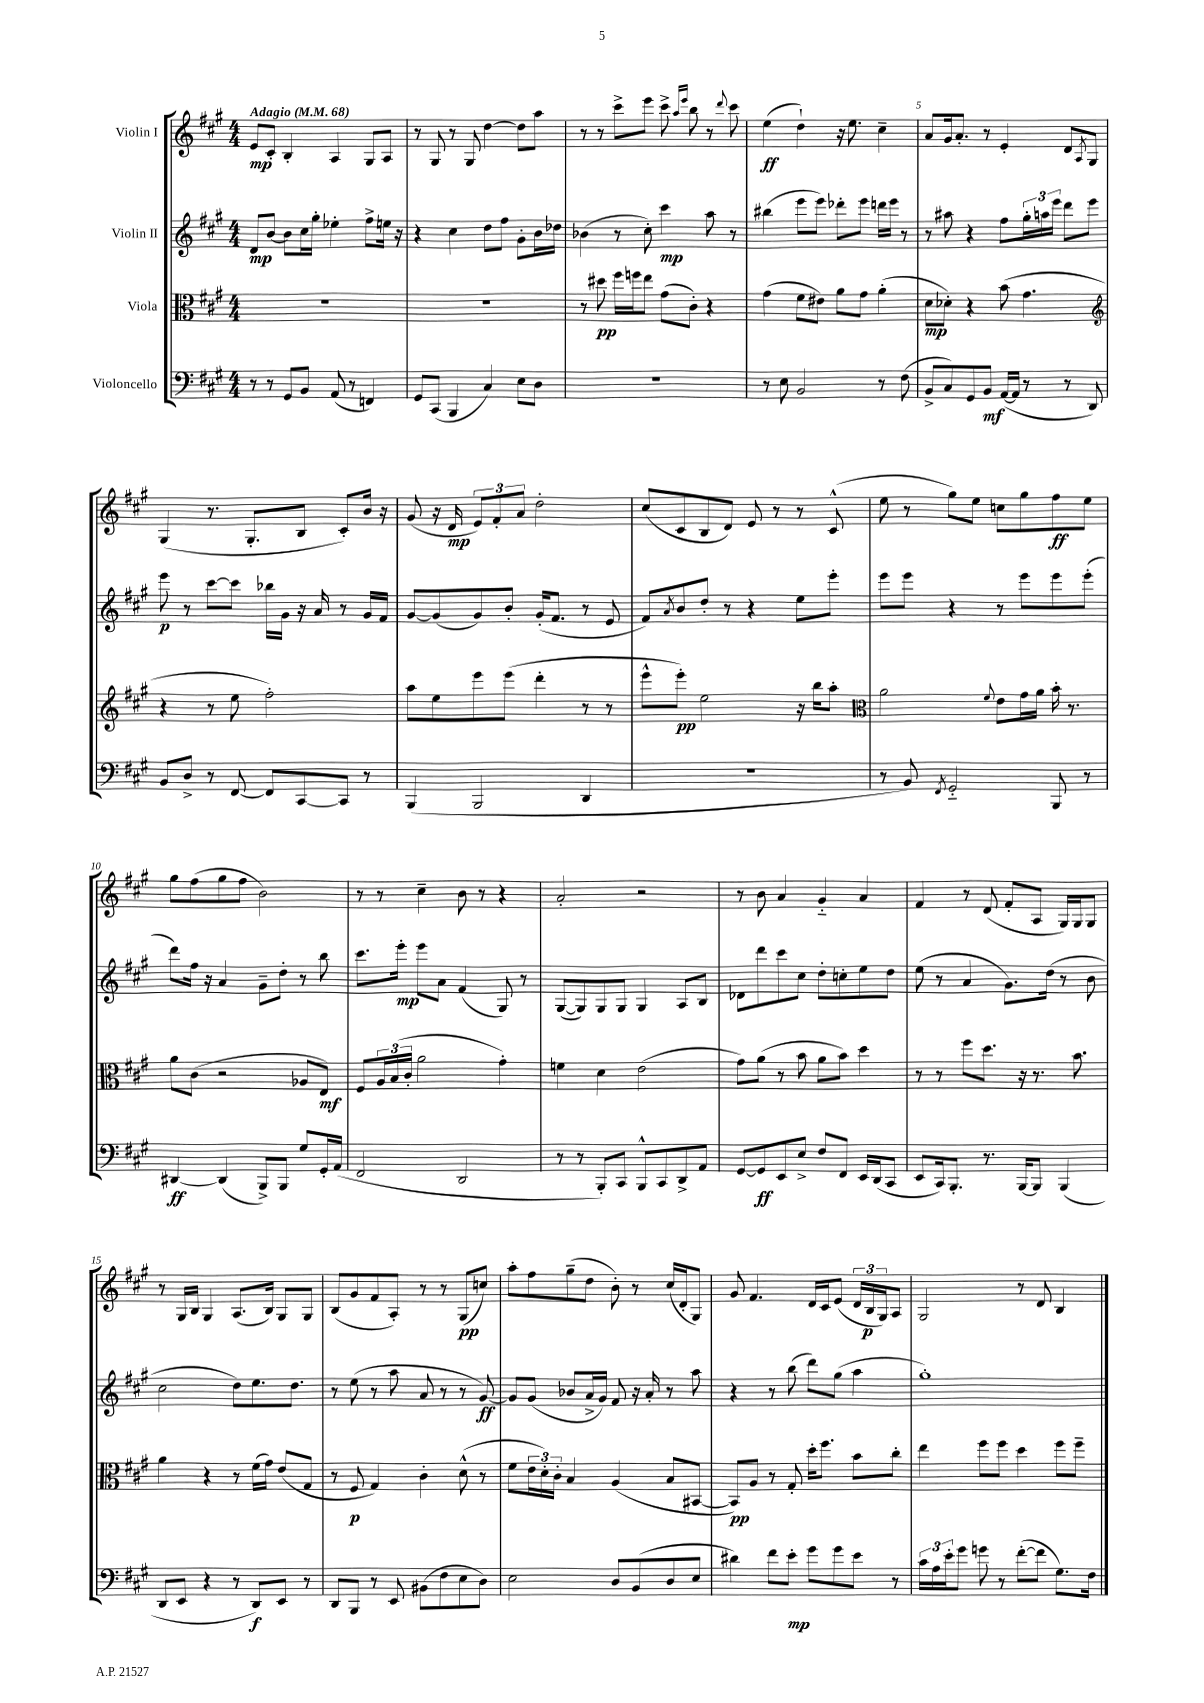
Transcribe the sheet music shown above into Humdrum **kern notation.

**kern	**kern	**kern	**kern
*staff4	*staff3	*staff2	*staff1
*clefF4	*clefC3	*clefG2	*clefG2
*k[f#c#g#]	*k[f#c#g#]	*k[f#c#g#]	*k[f#c#g#]
*M4/4	*M4/4	*M4/4	*M4/4
*MM68	*MM68	*MM68	*MM68
8r	1r	8d	8e
8r	.	[8b	8c#'
8GG#	.	8b]	4B'
8BB	.	16cc#	.
.	.	16gg#'	.
(8AA	.	4ee-'	4A
8r	.	.	.
4FF)	.	8ff#^	8G#
.	.	16ee	8A
.	.	16r	.
=	=	=	=
8GG#	1r	4r	8r
(8CC#	.	.	8G#
4BBB	.	4cc#	8r
.	.	.	8G#
4C#)	.	8dd	[4dd
.	.	8ff#	.
8E	.	8g#'	8dd]
8D	.	16b	8aa
.	.	16dd-	.
=	=	=	=
1r	8r	(4b-	8r
.	8dd#	.	8r
.	16ff#	8r	8ccc#^
.	16ff	.	.
.	8ee	8cc#')	8eee
.	(8g#	4ccc#	8ccc#^
.	.	.	16qqaa
.	.	.	16qqeee
.	8c#')	.	8bb
.	4r	8aa	8r
.	.	.	8qqddd
.	.	8r	8ccc#
=	=	=	=
8r	(4g#	(4bb#	(4ee
8E	.	.	.
2BB	8f#	8eee	4dd`)
.	8e#)	8eee)	.
.	8a	8ddd-'	16r
.	.	.	8.ee
.	8g#	8eee	.
8r	(4a'	16ddd	4cc#~
.	.	16eee	.
(8F#	.	8r	.
=	=	=	=
8BB^	8d	8r	8a
8C#)	8d-')	8aa#	16g#
.	.	.	8.a'
8GG#	4r	4r	.
8BB	.	.	8r
([16AA	(8b	8ff#	4e'
16AA]	.	.	.
8r	4.g#	24gg#'	.
.	.	24aa	.
.	.	24eee	.
8r	.	8ddd	8d
.	.	.	8qA
8DD)	.	8eee	8G#
=	=	=	=
*	*clefG2	*	*
8BB	4r	8eee	(4G#
8D^	.	8r	.
8r	8r	[8ccc#	8.r
[8FF#	8ee	8ccc#]	.
.	.	.	8.G#'
8FF#]	2ff#')	16bb-	.
.	.	16g#	.
[8CC#	.	16r	8B
.	.	16a	.
8CC#]	.	8r	8c#')
8r	.	16g#	16b
.	.	16f#	16r
=	=	=	=
(4BBB	8aa	[8g#	(8g#
.	8ee	(8g#]	16r
.	.	.	16d
2BBB	8eee	8g#)	12e)
.	.	.	12f#'
.	(8eee	8b'	.
.	.	.	12a
.	4ddd'	(16g#'	2dd'
.	.	8.f#	.
4DD	8r	8r	.
.	8r	8e	.
=	=	=	=
1r	8eee^^	8f#)	(8cc#
.	.	8qa	.
.	8eee')	8b	8c#
.	2ee	8dd'	8B
.	.	8r	8d)
.	.	4r	8e
.	.	.	8r
.	16r	8ee	8r
.	16bb	.	.
.	8aa'	8eee'	(8c#^^
=	=	=	=
*	*clefC3	*	*
8r	2a	8eee	8ee
8BB)	.	8eee	8r
8qFF#	.	.	.
2GG#'~	.	4r	8gg#)
.	.	.	8ee
.	8qqf#	.	.
.	8e	8r	8cc
.	16g#	8eee	8gg#
.	16a	.	.
8BBB	16b'	8eee	8ff#
.	8.r	.	.
8r	.	(8eee'	8ee
=	=	=	=
[4DD#	8a	8ddd)	8gg#
.	(8c#	16ff#	(8ff#
.	.	16r	.
(4DD#]	2r	4a	8gg#
.	.	.	8ff#
8BBB^)	.	8g#~	2b)
8BBB	.	8dd'	.
8G#	8A-	8r	.
16GG#'	8E)	8bb	.
(16AA	.	.	.
=	=	=	=
2FF#	8F#	8.ccc#	8r
.	24A	.	8r
.	(24B	.	.
.	.	16eee'	.
.	24c#'	.	.
.	2a	8eee	4cc#~
.	.	8a	.
2DD	.	(4f#	8b
.	.	.	8r
.	4g#')	8G#)	4r
.	.	8r	.
=	=	=	=
8r	4f	([8G#	2a'
8r	.	8G#])	.
8BBB')	4d	8G#	.
8CC#	.	8G#	.
8BBB^^	(2e	4G#	2r
8CC#	.	.	.
8DD^	.	8A	.
8AA	.	8B	.
=	=	=	=
[8GG#	8g#)	8d-	8r
8GG#]	(8a	8ddd	8b
8EE	8r	8ccc#	4a
8E^	8b	8cc#	.
8F#	8a	8dd'	4g#'~
8FF#	8b)	8cc'	.
16EE	4dd	8ee	4a
(16DD	.	.	.
8CC#	.	8dd	.
=	=	=	=
8EE	8r	(8ee	4f#
16CC#)	8r	8r	.
8.BBB'	.	.	.
.	8ff#	4a	8r
8.r	8.dd	.	(8d
.	.	8.g#)	8f#'
[16BBB	16r	.	.
8BBB]	8.r	.	8A
.	.	(16dd	.
(4BBB	.	8r	16G#)
.	8.b	.	16G#
.	.	8b	8G#
=	=	=	=
8DD	4a	2cc#	8r
8EE	.	.	16G#
.	.	.	16B
4r	4r	.	4G#
8r	8r	8dd)	(8.A
8DD)	(16f#	8.ee	.
.	16g#)	.	16B)
8EE	(8e	.	8G#
.	.	8.dd	.
8r	8G#	.	8G#
=	=	=	=
8DD	8r	8r	(8B
8BBB	8F#	(8ee	8g#
8r	4G#)	8r	8f#
8EE	.	8aa	8A')
(8BB#	4c#'	8a	8r
8F#	.	8r	8r
8E	(8d^^	8r	(8G#
8D)	8r	[8g#)	8cc)
=	=	=	=
2E	8f#	8g#]	8aa'
.	24e	(8g#	8ff#
.	24d')	.	.
.	24c#'	.	.
.	4B	8b-	(8gg#~
.	.	16a^	8dd
.	.	16g#)	.
8D	(4A	8f#	8b')
(8BB	.	16r	8r
.	.	16a'	.
8D	8B	8r	(16cc#
.	.	.	16d'
8E	[8BB#	8aa	8G#)
=	=	=	=
4d#)	8BB#])	4r	8g#
.	8A	.	4.f#
8f#	8r	8r	.
8e'	8G#'	(8bb	.
8g#	16dd'	8ddd)	16d
.	8.ff#	.	16c#
8g#	.	(8gg#	(8e
8e	8b	4aa	24d
.	.	.	24B
.	.	.	24G#)
8r	8cc#'	.	8A
=	=	=	=
24c#	4ee	1gg#')	2G#
24A	.	.	.
24e'	.	.	.
8g#	.	.	.
8g	8ff#	.	.
8r	8ff#	.	.
([8f#'	4dd	.	8r
8f#]	.	.	8d
8.G#)	8ff#	.	4B
.	8ff#~	.	.
16F#	.	.	.
==	==	==	==
*-	*-	*-	*-
